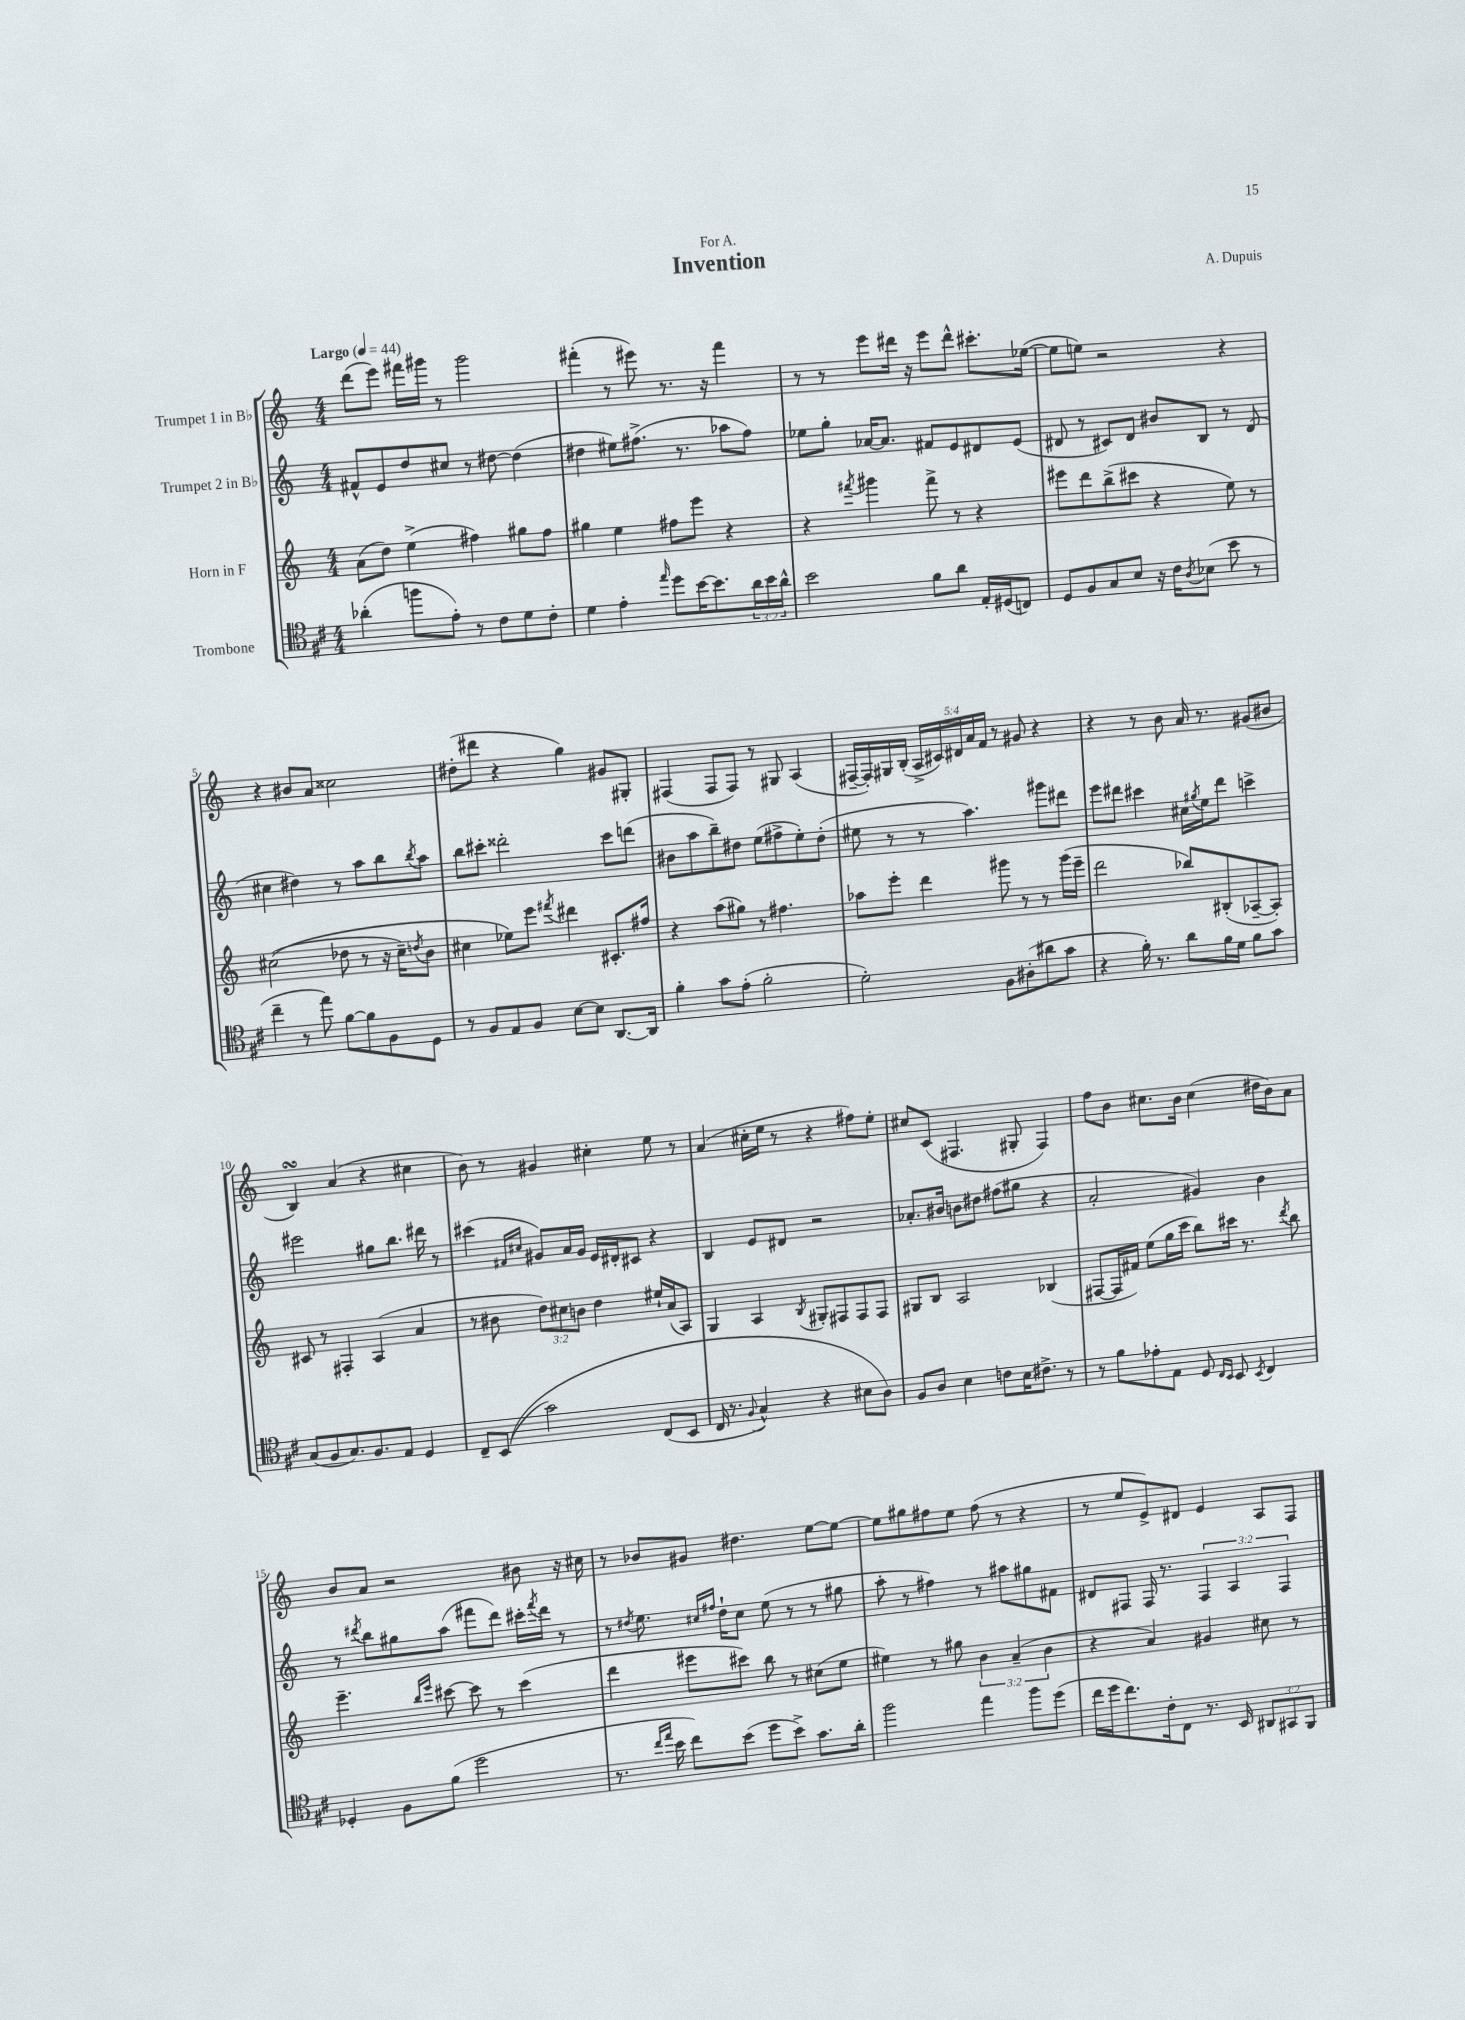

**kern	**kern	**kern	**kern
*part4	*part3	*part2	*part1
*staff4	*staff3	*staff2	*staff1
*I"Trombone	*I"Horn in F	*I"Trumpet 2 in B♭	*I"Trumpet 1 in B♭
*clefC4	*clefG2	*clefG2	*clefG2
*k[f#c#]	*k[]	*k[]	*k[]
*M4/4	*M4/4	*M4/4	*M4/4
*MM44	*MM44	*MM44	*MM44
=1	=1	=1	=1
!	!	!	!LO:TX:a:B:t=Largo
(4a-X'\	(8a\L	8f#X^^/L	(8ddd\L
.	8dd\J)	8e/	8eee\J)
8ffn\L	(4ee^\	8dd/	16fff#X\LL
.	.	.	16ggg#X\JJ
8e'\J)	.	8cc#X/J	8r
8r	4ff#X\)	8r	2ggg#\
8c#\L	.	[8dd#X\	.
8d\	8gg#X\L	(4dd#\]	.
8c#'\J	8ff#\J	.	.
=2	=2	=2	=2
4d\	4gg#X\	4dd#X\	(4fff#X'\
4e'\	4ee\	8ee#X\L)	8r
.	.	(8.ff#X^\J	8eee#X\)
16qqee/	.	.	.
8dd\L	8ff#X\L	.	8.r
.	.	8.r	.
[16b\K	8eee\J	.	.
8.b\]	.	.	16r
.	4r	8aa-X\L	4fff#\
24a\L	.	8ff#\J)	.
24b\	.	.	.
24a^^\JJ	.	.	.
=3	=3	=3	=3
2b\	4r	8ee-X\L	8r
.	.	8gg'\J	8r
.	8qfff#X/	.	.
.	4ggg#X\	[16a-X/KL	8eee\L
.	.	8.a-/J]	.
.	.	.	16ddd#X\Jk
.	.	.	16r
8f#\L	8fff#^\	8f#X/L	8eee\L
8a\J	8r	8e/	8ddd#^^\J
16E'/LL	4r	8d#X/	8.ccc#X'\L
(16D#X/J	.	.	.
8Cn/J)	.	(8e/J	.
.	.	.	([16ee-X\Jk
=4	=4	=4	=4
8D/L	8eee#X\L	8d#X/	8ee-\L]
8F#/	8ddd\	8r	8een\J)
8G/	(8bb^\	8c#X/L)	2r
8B/J	8ccc#X\J	8d#/J	.
16r	4r	8b#X/L	.
16c#\KL	.	.	.
8qA/	.	.	.
(8B-X\J	.	8B/J	.
8b\	8ee\)	8r	4r
8r	8r	(8d#/	.
!!LO:LB:g=z
=5	=5	=5	=5
4cc#~\	((2cc#X\	4cc#X\	4r
8r	.	4dd#X\)	8b#X/L
8ee\)	.	.	8a/J
[8f#\L	8dd-X\	8r	2cc##X\
8f#\]	8r	8aa\L	.
8F#\	16r	8bb\	.
.	16cc#~\KL)	.	.
.	8qddn/	8qbb/	.
8D\J	8b\J	8aa\J	.
=6	=6	=6	=6
8r	4cc#X\	8bb\L	(8dd#X'\L
8F#/L	.	8ccc#X'\J	8ddd#X\J
8E/	8ee-X\L)	2ddd##X'\	4r
8F#/J	8eee\J	.	.
.	8qfff#X/	.	.
[8B\L	4ddd#X\	.	4gg\)
8B\J]	.	.	.
[8.AA/L	8.c#X'/L	8ccc#\L	8g#X/L
.	.	(8dddn\J	8G#X'/J
16AA/Jk]	16ff#X/Jk	.	.
=7	=7	=7	=7
4f#'\	4r	8b#X\L	(4F#X/
.	.	8aa\	.
8g\L	(8aa\L	8bb~\)	8F#/L
(8e'\J	8gg#X\J)	8dd#X\J	8F#/J)
2f#'\	8r	(8ee\L	8r
.	4.ff#X\	8ff#X^\	8G#X/
.	.	8ee'\)	(4A/
.	.	(8dd#'\J	.
=8	=8	=8	=8
2d'\)	8aa-X\L	8ee#X\	[16F#X~/LL
.	.	.	16F#'/])
.	8eee'\J	8r	16G#X/
.	.	.	(16B'/JJ
.	4ddd\	8r	20A^/LL
.	.	.	20c#X/)
.	.	.	20d#X/
.	.	4.aa\)	.
.	.	.	20a/
.	.	.	20f/JJ
8F#\L	8ggg#X\	.	8r
(8A#X'\	8r	.	8g#X/
8a#X\	8r	8ggg#X\L	4r
8g\J	(16ggg#\LL	8ddd#X\J	.
.	16eee~\JJ	.	.
=9	=9	=9	=9
4r	2ddd\	8eee\L	4r
.	.	8ddd#X\J	.
16f#'\)	.	4ccc#X\	8r
8.r	.	.	.
.	.	.	8b\
8a\L	8bb-X/L)	16cc#X\LL	16a/
.	.	8qgg#X/	.
.	.	16ee\J	8.r
16f#\L	(8B#X'/	8ddd#\J	.
16d\JJ	.	.	.
8f#\L	[8A-X~/	4cccn^\	(8g#X/L
8g\J	8A-'/J])	.	8b#X/J
!!LO:LB:g=z
=10	=10	=10	=10
(8G/L	8c#X/	2eee#X\	4BsSsS/)
8F#/	8r	.	.
8.G/)	4F#X'/	.	(4a/
8.F#/	.	.	.
.	(4A/	8gg#X\L	4r
8E/J	.	8.bb\J	.
4D/	4a/	.	4cc#X\
.	.	16ddd#X\	.
.	.	8r	.
=11	=11	=11	=11
8C#~/L	8r	(4ccc#X\	8b\)
((8BB/J	8b#X\	.	8r
.	.	16qqf#X/LL	.
.	.	16qqcc#X/JJ	.
2g\)	12dd\L)	8g#X/L)	4g#X/
.	12cc#X\	.	.
.	.	16a/L	.
.	12bn\J	.	.
.	.	16g#/JJ	.
.	4dd\	16e/LL	4cc#X'\
.	.	16d#X'/J	.
.	.	8c#X/J	.
(8C#/L	16ee#X`/LL	4r	8ee\
.	(16a/J	.	.
8BB/J	8A/J)	.	8r
=12	=12	=12	=12
16C#/	4G/	4B/	(4a/
8.r	.	.	.
8qqF#/	.	.	.
4G^^/)	4A/	8e/L	16cc#X'\LL
.	.	.	16ee\JJ
.	.	8d#X/J	8r
.	8qB/	.	.
4r	8G#X'/L	2r	4r
.	8F#X/	.	.
8B#X\L	8F#/	.	8ff#X\L)
8A\J)	8F#/J	.	8ee'\J
=13	=13	=13	=13
8F#/L	8G#X/L	8.a-X'/L	8cc#X/L
8A/J	8B/J	.	(8c/J
.	.	16b#X/Jk	.
4B\	2A/	8bn\L	4.F#X/
.	.	8dd#X\J	.
8cn\L	.	(8ff#X\L	.
16B\K	.	8gg#X\J	8G#X'/
8.c#X^\J	.	.	.
.	(4B-X/	4r	4F#/)
8r	.	.	.
=14	=14	=14	=14
8r	[8F#X/L	2a'/	8ff\L
8f#\L	16F#/L]	.	8b\J
.	16f#X/JJ)	.	.
8e-X'\	(8ee\L	.	8.cc#X\L
8E\J	16gg\L	.	.
.	16ccc\JJ	.	16b\Jk
8D/	8bb\L)	4g#X/)	(4cc#\
16qqC#/LL	.	.	.
16qqBB/JJ	.	.	.
8BB/	16ccc#X\Jk	.	.
.	8.r	.	.
8qBB/	.	.	.
4C#/	.	4b\	16dd#X\LL
.	.	.	16b\J)
.	8qddd/	.	.
.	8bb\	.	8a\J
!!LO:LB:g=z
=15	=15	=15	=15
4D-X'/	4.eee~\	8r	8b/L
.	.	8qddd#X/	.
.	.	8bb\L	8a/J
8F#\L	.	8gg#X\	2r
.	16qqbb/LL	.	.
.	16qqeee/JJ	.	.
(8f#\J	[8ccc#X\	(8aa\J	.
2dd\	8ccc#\]	8fff#X\L	.
.	8r	8ddd#\J)	.
.	(4ccc#\	16ccc#X'\LL	8b#X\
.	.	8qfff#/	.
.	.	16ddd#\JJ	.
.	.	8r	16r
.	.	.	16cc#X\
=16	=16	=16	=16
8.r	4ddd\	8r	8r
.	.	8qdd#X/	.
.	.	8.ee\	8b-X/L
16qqcc#/LL	.	.	.
16qqee/JJ	.	.	.
16b\	.	.	.
8cc#\L)	8eee#X\L	.	8g#X/J
.	.	16qqcc#X/LL	.
.	.	16qqff#X/JJ	.
.	.	16dd#`\KL	.
(8b\J	8ccc#X\J)	8cc#\J	4.dd#X\
8dd\L	8bb\	(8ee\	.
8b^\J)	8r	8r	.
8.g\L	(8cc#X\L	8r	[8ee\L
.	8ee\J	8gg#X\	8ee\J_
16a'\Jk	.	.	.
=17	=17	=17	=17
2ff#\	4ee#X\)	8aa'\	8ee\L]
.	.	8r	8gg#X\
.	8r	4ff#X\)	8ff#X\
.	8gg#X\	.	8ee\J
4ee\	6b\	8r	(8ff#\
.	.	8aa#X\L	8r
.	(6a~/	.	.
8ff#\L	.	8gg#X\	4r
.	6b\	.	.
(8dd\J	.	8f#X\J	.
=18	=18	=18	=18
16cc#\LL	4r	8d#X/L	8r
16dd\J	.	.	.
8.cc#\)	.	8F#X/J	8ee/L
.	4a/)	16F#/	8e^/)
16c#'\k	.	8.r	.
8C#\J	.	.	8d#X/J
8.r	4g#X/	6F#/	4e/
.	.	6A/	.
16BB/	.	.	.
12AA#X/L	8cc#X\	.	8A/L
12GG#X/	.	6F#/	.
.	8r	.	8F/J
12FF#/J	.	.	.
==	==	==	==
*-	*-	*-	*-
